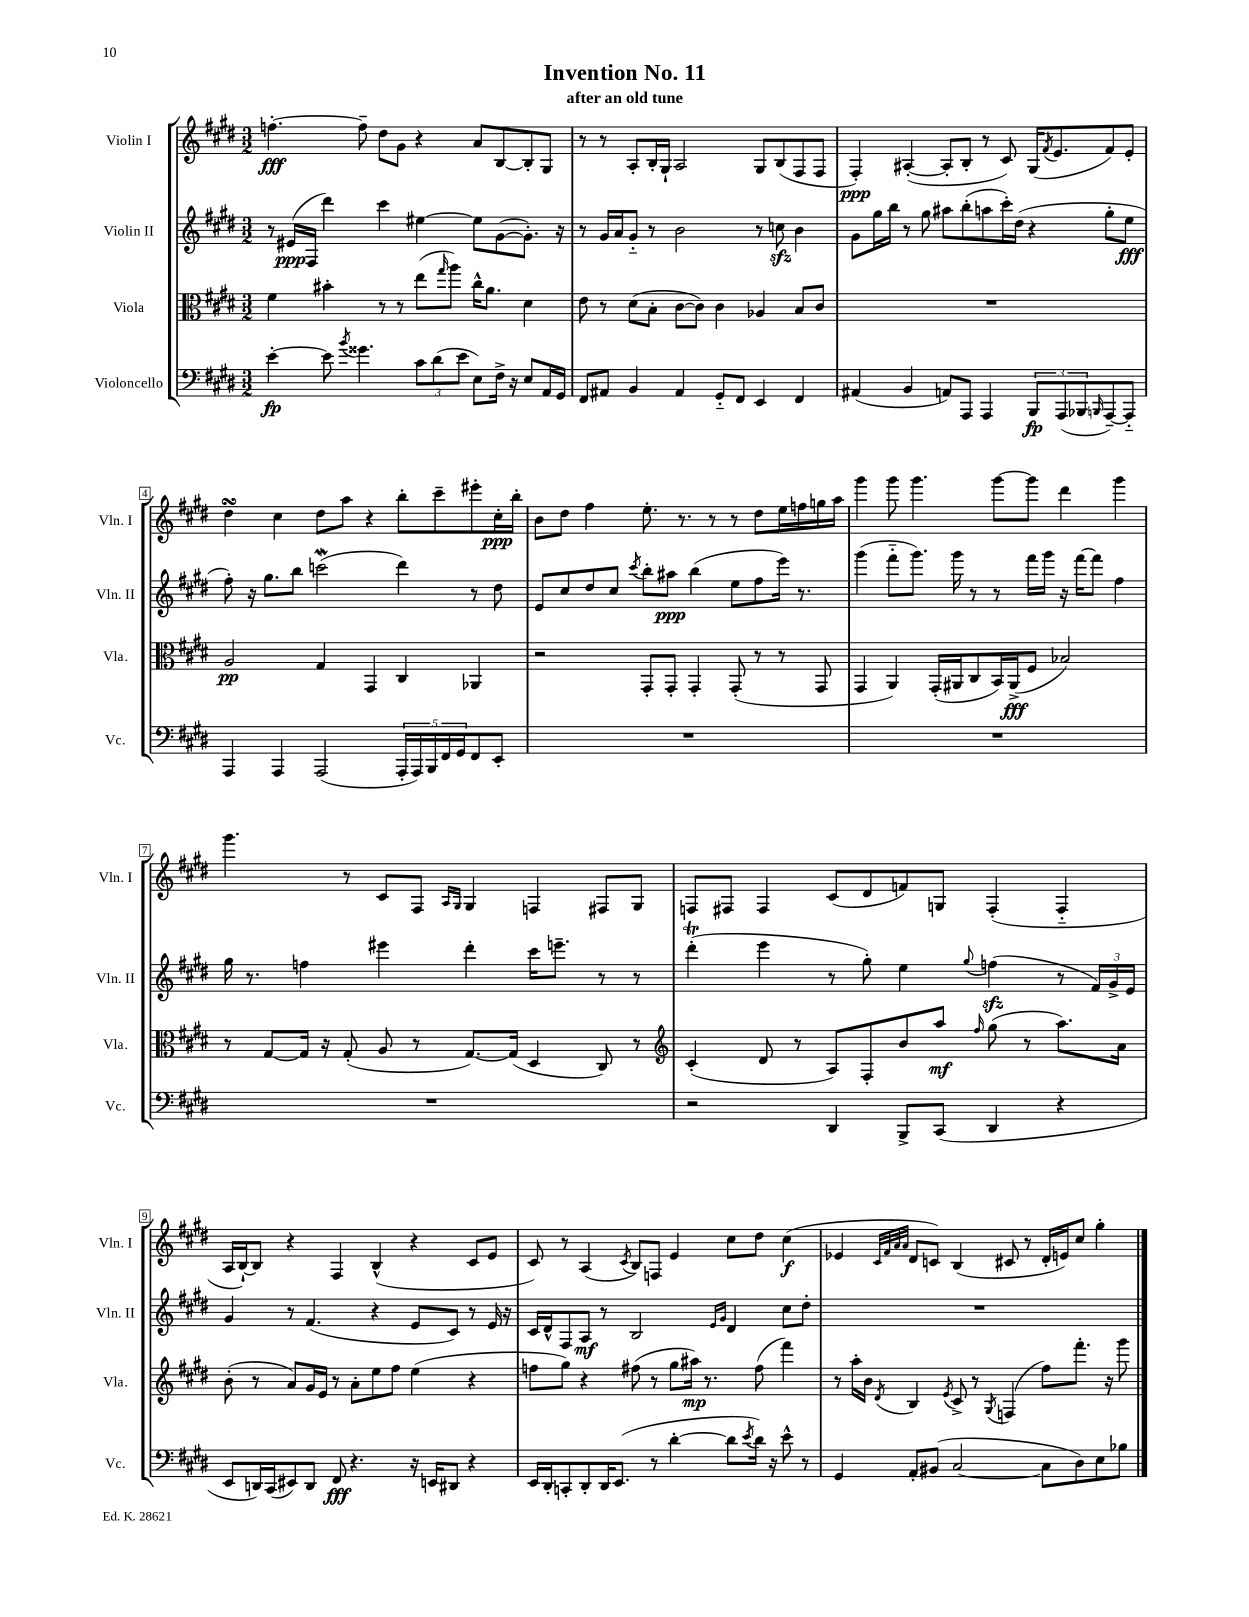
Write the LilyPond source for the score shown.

\header { title = "Invention No. 11" subtitle = "after an old tune" }
<<
\new StaffGroup <<
\new Staff = "s0" \with { instrumentName = "Violin I" shortInstrumentName = "Vln. I" } {
    \clef treble \key e \major \numericTimeSignature \time 3/2
    f''4.~-.\fff f''8-- dis''8 gis'8 r4 a'8 b8~ b8-. gis8 |
    r8 r8 a8-. b16-. gis16-! a2 gis8 b8( fis8 fis8 |
    fis4-.\ppp) ais4~-.( ais8-. b8-. r8 cis'8) gis16( \acciaccatura { fis'8 } e'8. fis'8) e'8-. |
    dis''4\turn cis''4 dis''8 a''8 r4 b''8-. cis'''8-- eis'''8-. cis''16-.\ppp b''16-. |
    b'8 dis''8 fis''4 e''8.-. r8. r8 r8 dis''8 e''16 f''16 g''16 a''16 |
    gis'''4 gis'''8 gis'''4. gis'''8~ gis'''8 dis'''4 gis'''4 |
    gis'''4. r8 cis'8 fis8 \grace { a16 gis16 } gis4 f4 fis8 gis8 |
    f8 fis8 fis4 cis'8( dis'8 f'8) g8 fis4-.( fis4-_ |
    a16 b16~-!) b8 r4 fis4 b4-^( r4 cis'8 e'8 |
    cis'8) r8 a4( \acciaccatura { cis'8 } b8) f8 e'4 cis''8 dis''8 cis''4\f( |
    ees'4 \grace { cis'32 fis'32 a'32 a'32 } dis'8 c'8) b4( cis'8 r8 dis'16-. e'16) cis''8 gis''4-. \bar "|." |
}
\new Staff = "s1" \with { instrumentName = "Violin II" shortInstrumentName = "Vln. II" } {
    \clef treble \key e \major \numericTimeSignature \time 3/2
    r8 eis'16\ppp( fis16 dis'''4) cis'''4 eis''4~ eis''8 gis'8~( gis'8.-.) r16 |
    r8 gis'16 a'16 gis'8-_ r8 b'2 r8 c''8\sfz b'4 |
    gis'8 gis''16 b''16 r8 gis''8 ais''8 b''8-.( a''8 cis'''16-.) dis''16( r4 gis''8-. e''8\fff |
    fis''8-.) r16 gis''8. b''8 c'''2\mordent( dis'''4) r8 dis''8 |
    e'8 cis''8 dis''8 cis''8 \acciaccatura { cis'''8 } b''8-. ais''8\ppp b''4( e''8 fis''8 e'''16) r8. |
    gis'''4( fis'''8-_ gis'''8.) gis'''16 r8 r8 fis'''16 gis'''16 r16 fis'''16~ fis'''8 fis''4 |
    gis''16 r8. f''4 eis'''4 dis'''4-. cis'''16 e'''8.-- r8 r8 |
    dis'''4-.\trill( e'''4 r8 gis''8-.) e''4 \appoggiatura { gis''8 } f''4\sfz( r8 \tuplet 3/2 { fis'16) gis'16-> e'16 } |
    gis'4 r8 fis'4.( r4 e'8 cis'8) r8 e'16 r16 |
    cis'16 dis'16-^ fis8 a8\mf r8 b2 \grace { e'16 gis'16 } dis'4 cis''8 dis''8-. |
    R1. \bar "|." |
}
\new Staff = "s2" \with { instrumentName = "Viola" shortInstrumentName = "Vla." } {
    \clef alto \key e \major \numericTimeSignature \time 3/2
    fis'4 bis'4-. r8 r8 e''8( \grace { gis''16 } a''8) cis''16-^ a'8. dis'4 |
    e'8 r8 dis'8( b8-. cis'8~ cis'8) cis'4 aes4 b8 cis'8 |
    R1. |
    a2\pp gis4 gis,4 cis4 aes,4 |
    r2 gis,8-. gis,8-. gis,4-. gis,8-.( r8 r8 gis,8 |
    gis,4 a,4) gis,16-.( ais,16 cis8 b,16) ais,16->\fff( fis8 bes2) |
    r8 gis8~ gis16 r16 gis8-.( a8 r8 gis8.~) gis16( dis4 cis8) r8 |
    \clef treble cis'4-.( dis'8 r8 a8) fis8-. b'8 a''8\mf \grace { fis''16 } gis''8( r8 a''8.) a'16 |
    b'8-.( r8 a'8) gis'16 e'16 r8 a'8-. e''8 fis''8 e''4( r4 |
    f''8 gis''8) r4 fis''8( r8 gis''8 ais''16\mp) r8. fis''8( fis'''4) |
    r8 a''16-. b'16 \acciaccatura { dis'8 } b4 \acciaccatura { e'8 } cis'8-> r8 \acciaccatura { gis8 } f4( fis''8) fis'''8.-. r16 gis'''8 \bar "|." |
}
\new Staff = "s3" \with { instrumentName = "Violoncello" shortInstrumentName = "Vc." } {
    \clef bass \key e \major \numericTimeSignature \time 3/2
    e'4~-.\fp e'8 \acciaccatura { b'8 } gisis'4. \tuplet 3/2 { cis'8 dis'8( e'8 } e8) fis16-> r16 e8 a,16 gis,16 |
    fis,8 ais,8 b,4 ais,4 gis,8-_ fis,8 e,4 fis,4 |
    ais,4( b,4 a,8) a,,8 a,,4 \tuplet 3/2 { b,,8\fp a,,8( bes,,8 } \grace { b,,16 } a,,8~--) a,,8-_ |
    a,,4 a,,4 a,,2( \tuplet 5/4 { a,,16-. a,,16) b,,16 fis,16 gis,16 } fis,8 e,8-. |
    R1. |
    R1. |
    R1. |
    r2 dis,4 b,,8-> cis,8( dis,4 r4 |
    e,8 d,16) cis,16( eis,8) d,8 fis,8\fff r4. r16 e,16 dis,8 r4 |
    e,16 dis,16-. c,8-. dis,8-. dis,16 e,8.( r8 dis'4~-. dis'8 \acciaccatura { e'8 } dis'16) r16 e'8-^ r8 |
    gis,4 a,8-. bis,8( cis2~ cis8 dis8) e8 bes8 \bar "|." |
}
>>
>>
\layout { \context { \Score \override BarNumber.stencil = #(make-stencil-boxer 0.1 0.3 ly:text-interface::print) } }
